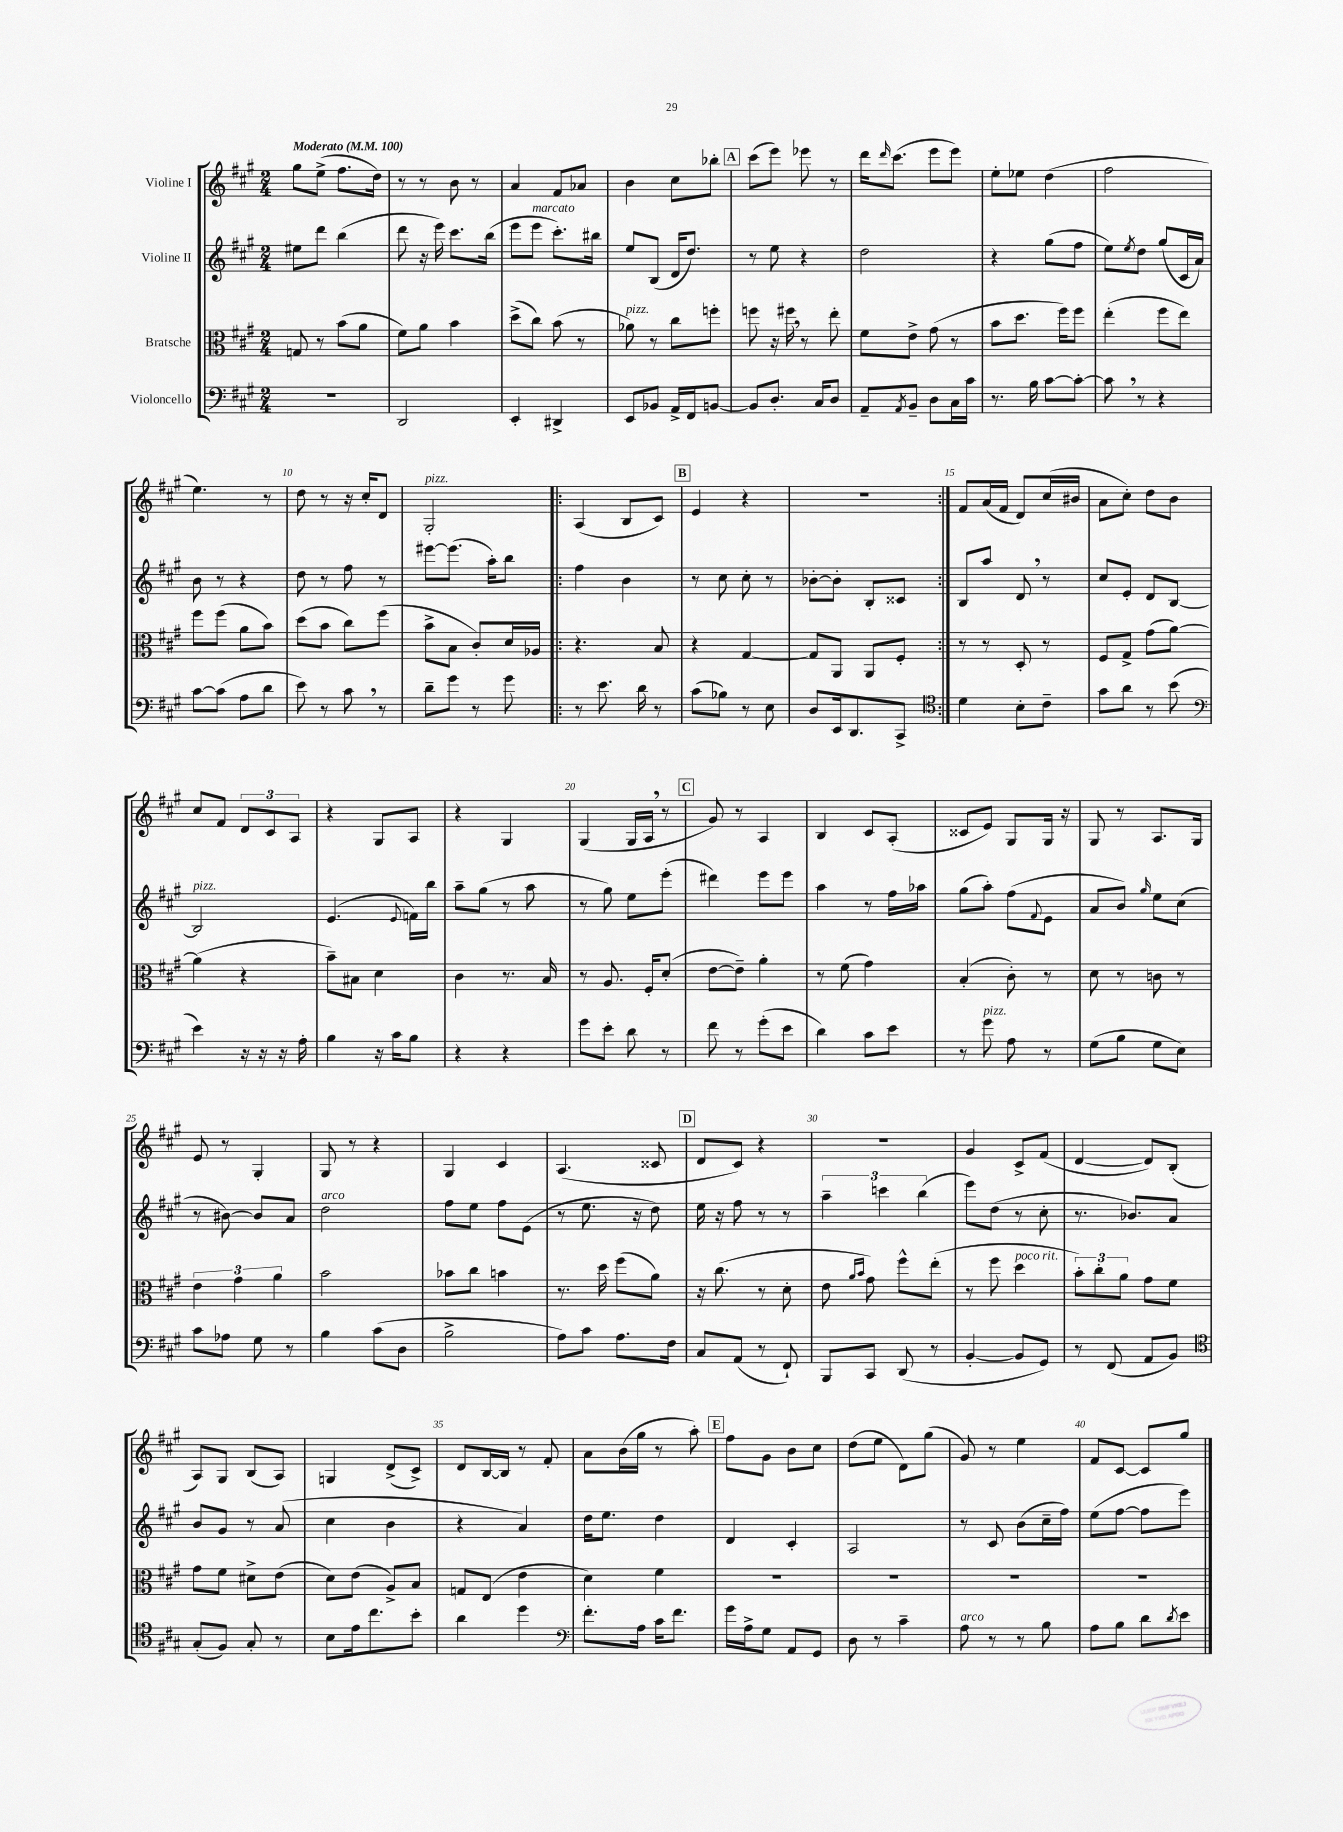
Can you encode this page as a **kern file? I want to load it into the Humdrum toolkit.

**kern	**kern	**kern	**kern
*staff4	*staff3	*staff2	*staff1
*clefF4	*clefC3	*clefG2	*clefG2
*k[f#c#g#]	*k[f#c#g#]	*k[f#c#g#]	*k[f#c#g#]
*M2/4	*M2/4	*M2/4	*M2/4
*MM100	*MM100	*MM100	*MM100
2r	8G	8ee#	8gg#
.	8r	8ddd	(8ee^
.	(8b	(4bb	8.ff#
.	8a	.	.
.	.	.	16dd)
=	=	=	=
2DD	8f#)	8ddd	8r
.	8a	16r	8r
.	.	16eee)	.
.	4b	8.ccc#	8b
.	.	.	8r
.	.	(16bb	.
=	=	=	=
4EE'	(8dd^	8eee	4a
.	8cc#)	8eee	.
4DD#^	(8b	8.ccc#')	8f#
.	8r	.	8a-
.	.	16bb#	.
=	=	=	=
8EE	8a-)	8ee	4b
8BB-	8r	(8B	.
16AA^	8cc#	16d	8cc#
16FF#	.	8.dd)	.
[8BB	8ff'	.	8bb-'
=	=	=	=
8BB]	8ff	8r	(8ccc#
8.D'	16r	8ee	8eee)
.	16ff#	.	.
.	8r	4r	8eee-
16C#	.	.	.
8D	8ee'	.	8r
=	=	=	=
8AA~	8f#	2dd	16ddd
.	.	.	16qqddd
.	.	.	(8.ccc#
8qAA	.	.	.
8BB~	8e^	.	.
8D	(8g#	.	8eee
16C#	8r	.	8eee)
16c#	.	.	.
=	=	=	=
8.r	8b	4r	8ee'
.	8.dd	.	8ee-
16B	.	.	.
[8c#	.	(8gg#	(4dd
.	16ff#)	.	.
8c#'_	8ff#	8ff#	.
=	=	=	=
8c#]	(4ee'	8ee)	2ff#
.	.	8qee	.
8r	.	8dd	.
4r	8ff#	(8gg#	.
.	8ee)	16c#	.
.	.	16a)	.
=	=	=	=
[8c#	8ff#	8b	4.ee)
(8c#]	(8ff#	8r	.
8A	8a	4r	.
8d	8b)	.	8r
=	=	=	=
8e)	(8dd	8dd	8dd
8r	8b	8r	8r
8c#	8cc#)	8ff#	16r
.	.	.	16cc#'
8r	(8ff#	8r	8d
=	=	=	=
8d~	8b^	[8eee#	2G#'
8g#	8B	(8.eee#]	.
8r	8c#')	.	.
.	.	16aa')	.
8g#	16d	8bb	.
.	16A-	.	.
=!|:	=!|:	=!|:	=!|:
8r	4.r	4ff#	(4A
8.e	.	.	.
.	.	4b	8B
16d	.	.	.
8r	8B	.	8c#)
=	=	=	=
(8c#	4r	8r	4e
8B-)	.	8cc#	.
8r	[4G#	8cc#'	4r
8E	.	8r	.
=	=	=	=
8D	8G#]	[8b-'	2r
16EE	8AA	8b-']	.
8.DD	.	.	.
.	8AA	8B'	.
8CC#^	8F#'	8c##	.
=:|!	=:|!	=:|!	=:|!
*clefC4	*	*	*
4d	8r	8B	8f#
.	8r	8aa	(16a
.	.	.	16f#
8B'	8D'	8d	8d)
8c#~	8r	8r	(16cc#
.	.	.	16b#
=	=	=	=
8g#	8F#	8cc#	8a
8a	8G#^	8e'	8cc#')
8r	(8g#	8d	8dd
(8b	[8a)	[8B	8b
=	=	=	=
*clefF4	*	*	*
4e)	(4a]	2B]	8cc#
.	.	.	8f#
16r	4r	.	12d
16r	.	.	.
.	.	.	12c#
16r	.	.	.
.	.	.	12A
16A'	.	.	.
=	=	=	=
4B	8b~)	(4.e	4r
.	8B#	.	.
16r	4d	.	8G#
16c#	.	.	.
.	.	8qqe	.
8B	.	16f)	8A
.	.	16bb	.
=	=	=	=
4r	4c#	8aa~	4r
.	.	(8gg#	.
4r	8.r	8r	4G#
.	.	8aa	.
.	16B	.	.
=	=	=	=
8g#	8r	8r	(4G#
8e'	8.A	8gg#)	.
8d	.	8ee	16G#
.	16F#'	.	16A
8r	(8d'	(8eee'	8r
=	=	=	=
8f#	[8e	4ddd#)	8g#)
8r	8e~])	.	8r
(8g#'	4a'	8eee	4A
8e	.	8eee	.
=	=	=	=
4d)	8r	4aa	4B
.	(8f#	.	.
8c#	4g#)	8r	8c#
8e	.	16ff#	(8A'
.	.	16aa-	.
=	=	=	=
8r	(4B'	(8gg#	8c##
8g#	.	8aa')	8e)
8A	8c#')	(8ff#	8G#
.	.	8qqf#	.
8r	8r	8e	16G#
.	.	.	16r
=	=	=	=
(8G#	8d	8a	8G#
8B	8r	8b)	8r
.	.	16qqgg#	.
8G#	8c	8ee	8.A
8E)	8r	(8cc#	.
.	.	.	16G#
=	=	=	=
8c#	6e	8r	8e
8A-	.	[8b#)	8r
.	6g#	.	.
8G#	.	8b#]	4G#'
.	6a	.	.
8r	.	8a	.
=	=	=	=
4B	2b	2dd	8G#
.	.	.	8r
(8c#	.	.	4r
8D	.	.	.
=	=	=	=
2B^	8b-	8ff#	4G#
.	8cc#	8ee	.
.	4b	8ff#	4c#
.	.	(8e	.
=	=	=	=
8A)	8.r	8r	(4.A
8c#	.	8.ee	.
.	16dd	.	.
8.A	(8ff#	.	.
.	.	16r	.
.	8a)	8dd)	8c##
16F#	.	.	.
=	=	=	=
8C#	16r	16ee	8d
.	(8.cc#	16r	.
(8AA	.	8ff#	8c#)
8r	8r	8r	4r
8FF#`)	8d'	8r	.
=	=	=	=
8BBB	8e	6aa~	2r
.	16qqa	.	.
.	16qqb	.	.
8CC#	8g#)	.	.
.	.	6ccc	.
(8DD	8ff#^^	.	.
.	.	(6bb	.
8r	(8ee'	.	.
=	=	=	=
[4BB'	8r	8eee)	4g#
.	8ff#	(8dd	.
8BB]	4dd	8r	8c#^
8GG#)	.	8cc#'	(8f#
=	=	=	=
8r	12b')	8.r	[4d
.	12cc#'	.	.
(8FF#	.	.	.
.	12a	.	.
.	.	8.b-)	.
8AA	8g#	.	8d])
8BB)	8f#	8a	(8B'
=	=	=	=
*clefC4	*	*	*
(8G#'	8g#	8b	8A)
8F#)	8f#	8g#	8G#
8G#'	8d#^	8r	(8B
8r	(8e	(8a	8A)
=	=	=	=
8B	8d)	4cc#	4G
16e	(8e	.	.
8.cc#	.	.	.
.	8A^)	4b	(8d^
8b'	8B	.	8c#^)
=	=	=	=
4a	8G	4r	8d
.	(8E	.	[16B
.	.	.	16B]
4dd	4e	4a)	8r
.	.	.	8f#'
=	=	=	=
*clefF4	*	*	*
8.f#'	4d)	16dd	8a
.	.	8.ee	.
.	.	.	(16b
16A	.	.	16gg#
16c#	4f#	4dd	8r
8.f#	.	.	.
.	.	.	8aa')
=	=	=	=
16g#	2r	4d	8ff#
16A^	.	.	.
8G#	.	.	8g#
8AA	.	4c#'	8b
8GG#	.	.	8cc#
=	=	=	=
8D	2r	2A	(8dd
8r	.	.	8ee
4c#~	.	.	8d)
.	.	.	(8gg#
=	=	=	=
8A	2r	8r	8g#)
8r	.	8c#	8r
8r	.	(8b	4ee
8B	.	16cc#~	.
.	.	16ff#)	.
=	=	=	=
8A	2r	(8ee	8f#
8B	.	[8ff#	[8c#
8d	.	8ff#]	8c#]
8qd	.	.	.
8e	.	8eee)	8gg#
==	==	==	==
*-	*-	*-	*-
